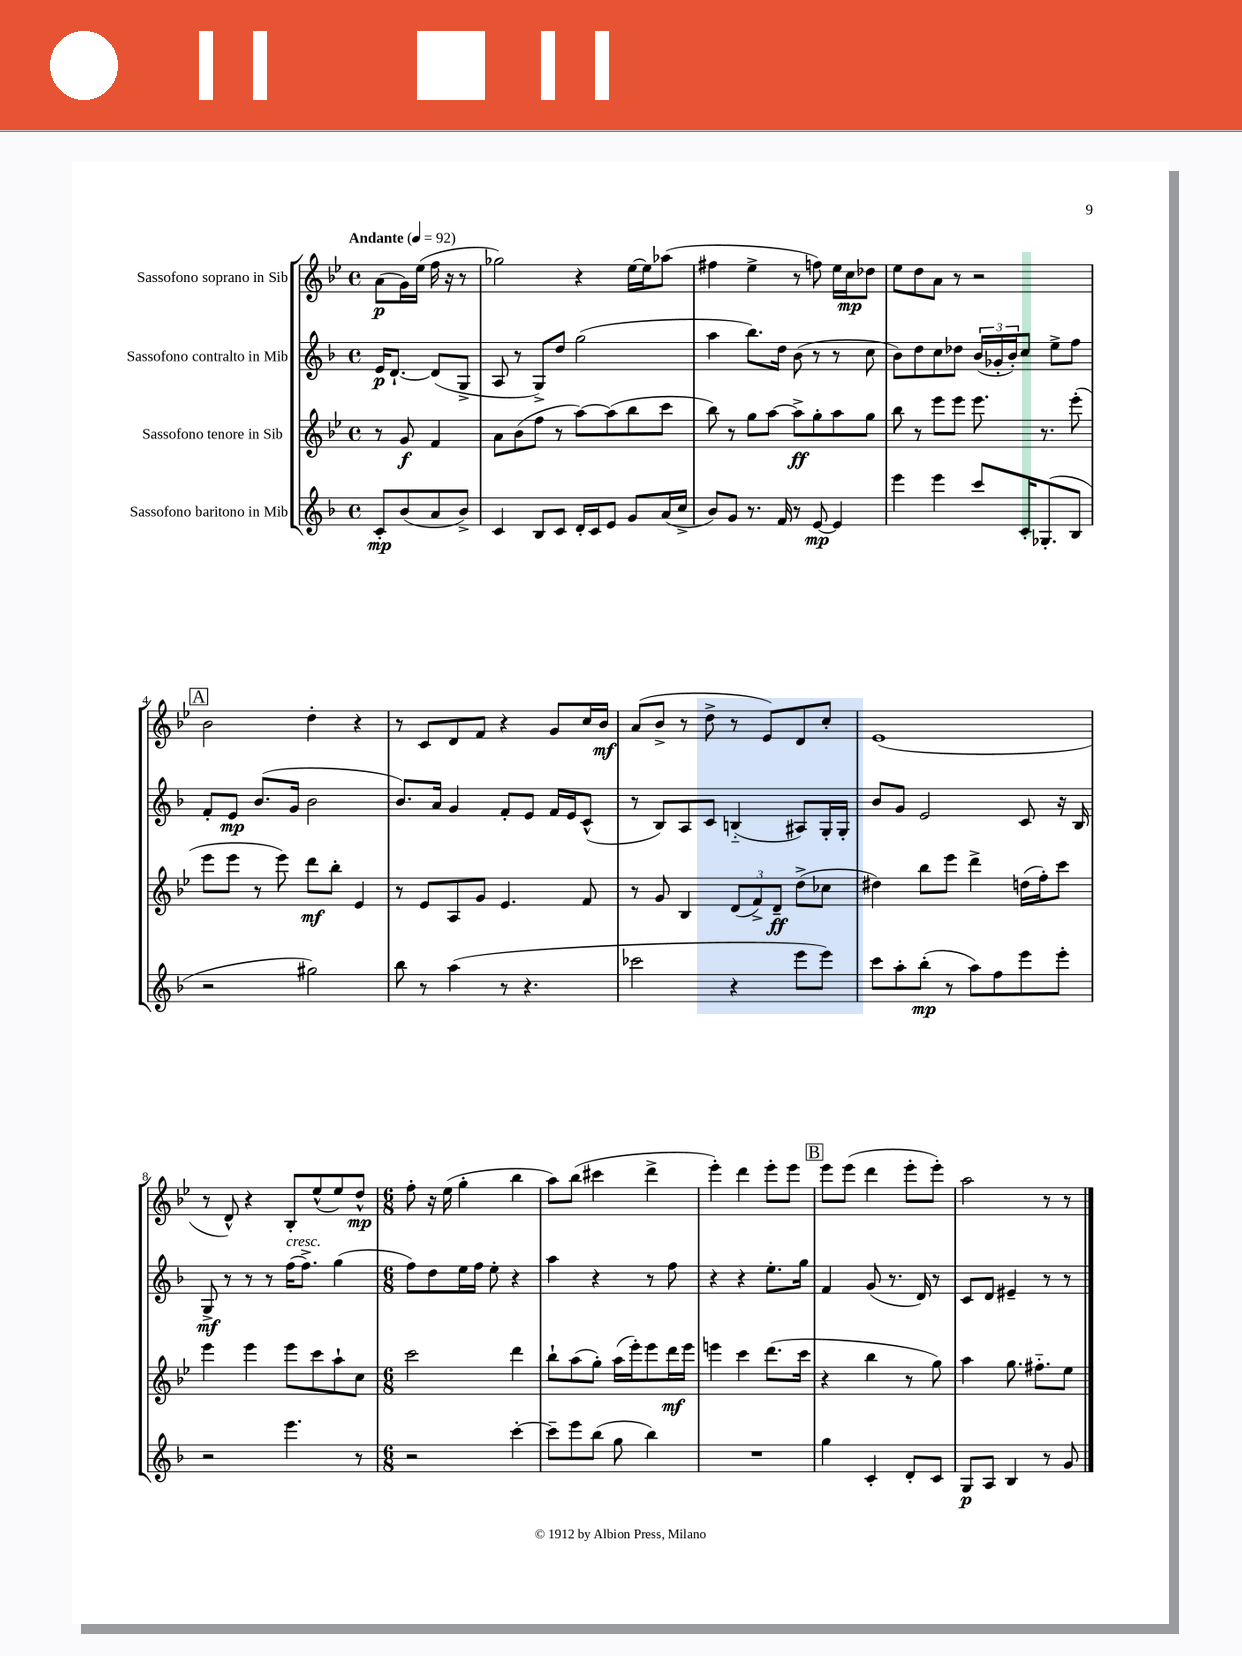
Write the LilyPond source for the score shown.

<<
\new StaffGroup <<
\new Staff = "s0" \with { instrumentName = "Sassofono soprano in Sib" } {
    \clef treble \key bes \major \defaultTimeSignature \time 4/4 \partial 2 \tempo "Andante" 4 = 92
    a'8\p( g'16) ees''16( f''16 r16 r8 |
    ges''2) r4 ees''16~ ees''16 aes''8( |
    fis''4 ees''4-> r8 f''8) ees''16 c''16\mp des''8 |
    ees''8 d''8 a'8 r8 r2 |
    \mark \markup { \box "A" } bes'2 d''4-. r4 |
    r8 c'8 d'8 f'8 r4 g'8 c''16 bes'16\mf |
    a'8( bes'8-> r8 d''8-> r8 ees'8) d'8 c''8-. |
    ees'1( |
    r8 d'8-^) r4 bes8-. ees''8-^( ees''8) d''8-^\mp |
    \numericTimeSignature \time 6/8 f''8-. r16 ees''16( g''4-. bes''4 |
    a''8) bes''8( cis'''4 d'''4-> |
    ees'''4-.) d'''4 ees'''8-. ees'''8 |
    \mark \markup { \box "B" } ees'''8 ees'''8( d'''4 ees'''8-. ees'''8-.) |
    a''2 r8 r8 \bar "|." |
}
\new Staff = "s1" \with { instrumentName = "Sassofono contralto in Mib" } {
    \clef treble \key f \major \defaultTimeSignature \time 4/4 \partial 2
    e'16\p d'8.~-! d'8( g8-> |
    a8 r8 g8->) d''8 g''2( |
    a''4 bes''8.) d''16 bes'8( r8 r8 c''8 |
    bes'8) d''8 c''8 des''8 \tuplet 3/2 { bes'16( ges'16-. bes'16-.) } c''8 e''8-> f''8 |
    \mark \markup { \box "A" } f'8-. e'8\mp bes'8.( g'16 bes'2 |
    bes'8.) a'16 g'4 f'8-. e'8 f'16 e'16 c'8-^( |
    r8 bes8) a8 c'8 b4-_( ais8) g16-. g16-. |
    bes'8 g'8 e'2 c'8 r16 bes16 |
    g8->\mf r8 r8 r8 f''16^\markup { \italic "cresc." }( f''8.->) g''4( |
    \numericTimeSignature \time 6/8 f''8) d''8 e''16 f''16 e''8-. r4 |
    a''4 r4 r8 f''8 |
    r4 r4 e''8.-. g''16 |
    \mark \markup { \box "B" } f'4 g'8( r8. d'16) r8 |
    c'8 d'8 eis'4-- r8 r8 \bar "|." |
}
\new Staff = "s2" \with { instrumentName = "Sassofono tenore in Sib" } {
    \clef treble \key bes \major \defaultTimeSignature \time 4/4 \partial 2
    r8 g'8\f f'4 |
    a'8 bes'8( f''8 r8 a''8~) a''8( bes''8 c'''8 |
    bes''8) r8 g''8 a''8~ a''8->\ff g''8-. a''8 g''8 |
    bes''8 r8 ees'''8 ees'''8 ees'''8. r8. ees'''8-.( |
    \mark \markup { \box "A" } ees'''8 ees'''8 r8 ees'''8) d'''8\mf bes''8-. ees'4 |
    r8 ees'8 a8 g'8 ees'4. f'8 |
    r8 g'8 bes4 \tuplet 3/2 { d'8( f'8->) d'8--\ff } d''8->( ces''8 |
    dis''4) bes''8 ees'''8 d'''4-> d''16( f''16-.) c'''8 |
    ees'''4 ees'''4 ees'''8 c'''8 a''8-! c''8 |
    \numericTimeSignature \time 6/8 c'''2 d'''4 |
    bes''8-! a''8( g''8-.) a''16( ees'''16-.) ees'''8 d'''16\mf ees'''16 |
    e'''4 c'''4 d'''8.( c'''16 |
    \mark \markup { \box "B" } r4 bes''4 r8 g''8) |
    a''4 g''8. fis''8.-_ ees''8 \bar "|." |
}
\new Staff = "s3" \with { instrumentName = "Sassofono baritono in Mib" } {
    \clef treble \key f \major \defaultTimeSignature \time 4/4 \partial 2
    c'8-.\mp bes'8( a'8 bes'8->) |
    c'4 bes8 c'8 d'16-. c'16 e'8 g'8 a'16( c''16-> |
    bes'8) g'8 r8. f'16 r8 e'8~\mp e'4 |
    e'''4 e'''4 c'''8 c'16-. ges8.-.( bes8 |
    \mark \markup { \box "A" } r2 gis''2) |
    bes''8 r8 a''4( r8 r4. |
    ces'''2 r4 e'''8 e'''8) |
    c'''8 a''8-. bes''8-.\mp( r8 a''8) f''8 e'''8 e'''8-. |
    r2 e'''4. r8 |
    \numericTimeSignature \time 6/8 r2 c'''4~-. |
    c'''8-- e'''8 bes''8( g''8 bes''4) |
    R2. |
    \mark \markup { \box "B" } g''4 c'4-. d'8-. c'8 |
    g8\p a8 bes4 r8 g'8 \bar "|." |
}
>>
>>
